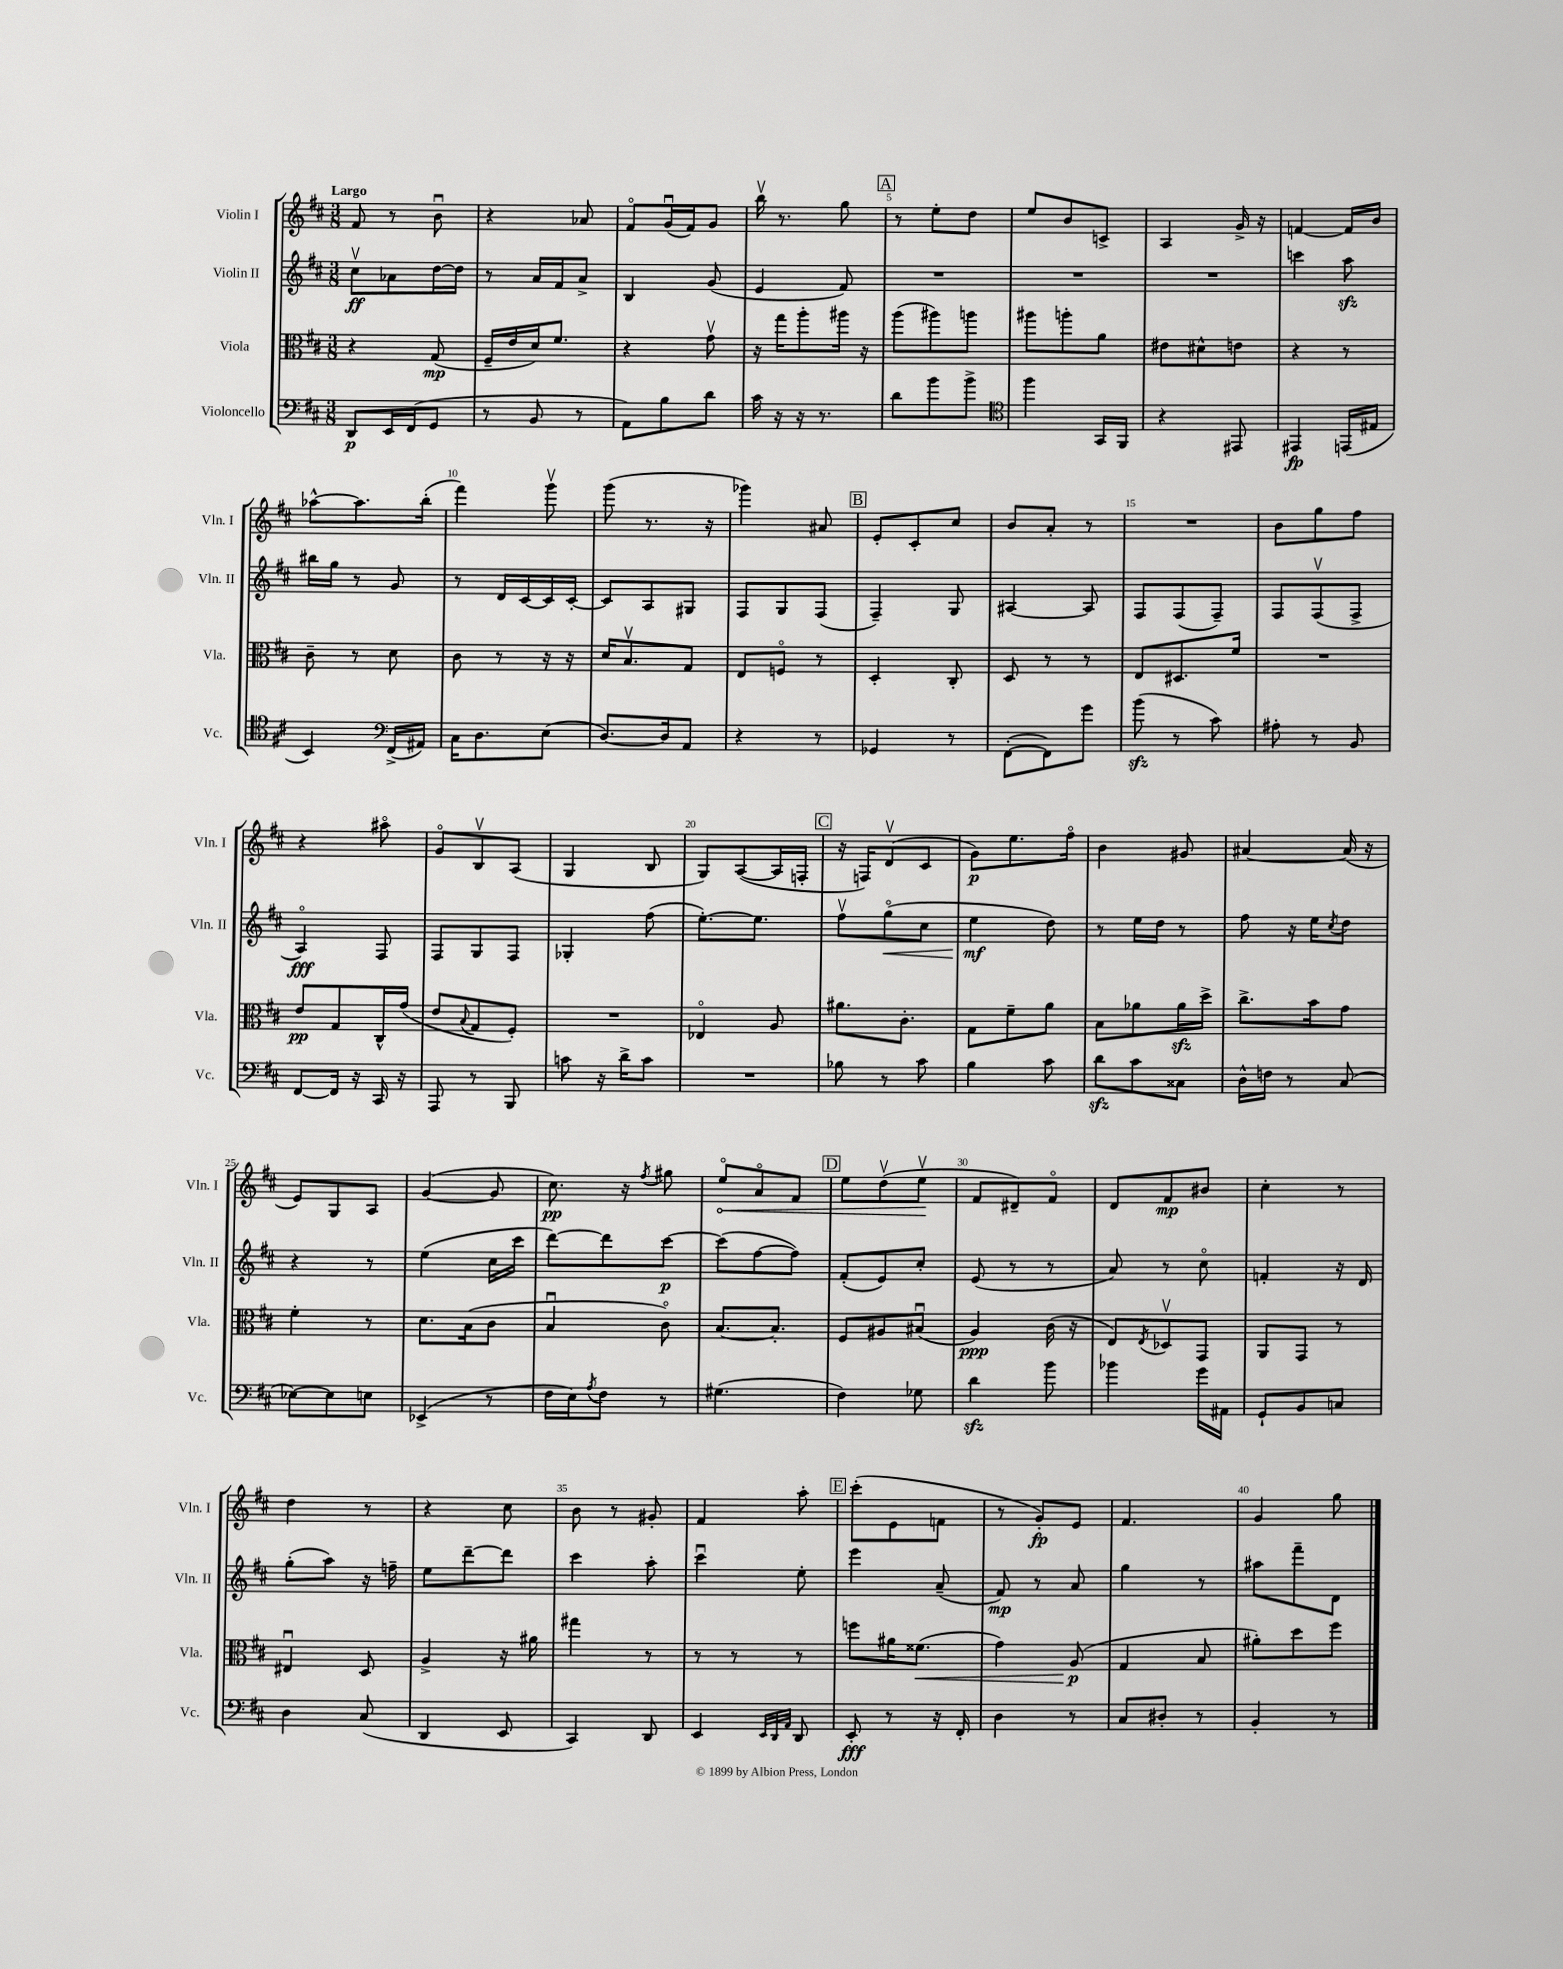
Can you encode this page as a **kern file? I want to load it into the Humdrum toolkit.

**kern	**kern	**kern	**kern
*staff4	*staff3	*staff2	*staff1
*clefF4	*clefC3	*clefG2	*clefG2
*k[f#c#]	*k[f#c#]	*k[f#c#]	*k[f#c#]
*M3/8	*M3/8	*M3/8	*M3/8
8DD/L	4r	8cc#v\L	8f#/
16EE/L	.	8a-\	8r
(16FF#/J	.	.	.
8GG/J	(8G/	[16dd\L	8bu\
.	.	16dd\]JJ	.
=	=	=	=
8r	16F#~/LL	8r	4r
.	16e/	.	.
8BB/	16d/J)	16a/LL	.
.	8.f#/J	16f#/J	.
8r	.	8a^/J	8a-/
=	=	=	=
8AA\L)	4r	4B/	8f#o/L
8B\	.	.	(16gu/L
.	.	.	16f#/J)
8d\J	8gv\	(8g/	8g/J
=	=	=	=
16c#\	16r	4e/	16bbv\
16r	16gg\LK	.	8.r
16r	8aa'\	.	.
8.r	.	.	.
.	16aa#\Jk	8f#/)	8gg\
.	16r	.	.
=	=	=	=
8d\L	(8aa\L	4.r	8r
8b\	8aa#\)	.	8ee'\L
8b^\J	8aa\J	.	8dd\J
=	=	=	=
*clefC4	*	*	*
4ff#\	8aa#\L	4.r	8ee/L
.	8aa'\	.	8b/
16GG/LL	8a\J	.	8c^/J
16FF#/JJ	.	.	.
=	=	=	=
4r	8e#\L	4.r	4A/
.	8d#^^\	.	.
8EE#/	8e\J	.	16g^/
.	.	.	16r
=	=	=	=
4EE#/	4r	4ccc\	[4f/
(16EE/LL	8r	8aa\	16f/]LL
16E#/JJ	.	.	16b/JJ
=	=	=	=
4BB/)	8c#~\	16bb#\LL	[8aa-^^\L
.	.	16gg\JJ	.
.	8r	8r	8.aa-\]
*clefF4	*	*	*
(16FF#^/LL	8d\	8g/	.
16AA#/JJ)	.	.	(16bb'\Jk
=	=	=	=
16C#\LK	8c#\	8r	4fff#\)
8.D\	.	.	.
.	8r	16d/LL	.
.	.	[16c#/	.
(8E\J	16r	16c#/]	8gggv\
.	16r	[16c#'/JJ	.
=	=	=	=
[8.D/L)	16d/LK	8c#/]L	(8ggg\
.	8.Bv/	.	.
.	.	8A/	8.r
16D/]k	.	.	.
8AA/J	8G/J	8G#/J	.
.	.	.	16r
=	=	=	=
4r	8E/L	8F#/L	4ggg-\)
.	8Fo/J	8G/	.
8r	8r	(8F#/J	8a#/
=	=	=	=
4GG-/	4D'/	4F#~/)	8e'/L
.	.	.	8c#'/
8r	8C#'/	8G/	8cc#/J
=	=	=	=
([8FF#'\L	8D/	[4A#/	8b/L
8FF#\])	8r	.	8a'/J
8g\J	8r	8A#/]	8r
=	=	=	=
(8b\	8E/L	8F#/L	4.r
8r	8.D#/	(8F#/	.
8c#\)	.	8F#~/J)	.
.	16f#/Jk	.	.
=	=	=	=
8A#'\	4.r	8F#/L	8b\L
8r	.	(8F#v/	8gg\
8BB/	.	8F#^/J	8ff#\J
=	=	=	=
[8FF#/L	8e/L	4Ao/)	4r
16FF#/]Jk	8G/	.	.
16r	.	.	.
16CC#/	16C#^^/L	8F#/	8aa#o\
16r	(16g/JJ	.	.
=	=	=	=
8AAA/	8e/L	8F#/L	8go/L
.	8qqB/	.	.
8r	8G/	8G/	8Bv/
8BBB/	8F#'/J)	8F#/J	(8A/J
=	=	=	=
8c\	4.r	4G-'/	4G/
16r	.	.	.
16d^\LK	.	.	.
8c\J	.	(8ff#\	8B/
=	=	=	=
4.r	4E-o/	[8.ee'\L)	8G/L)
.	.	.	([8A/
.	.	8.ee\]J	.
.	8A/	.	16A/]L
.	.	.	16F'/JJ
=	=	=	=
8B-\	8.a#\L	8ff#v\L	16r
.	.	.	16F/LK)
8r	.	(8ggo\	(8dv/
.	8.c#'\J	.	.
8c#\	.	8cc#\J	8c#/J
=	=	=	=
4B\	8G\L	4ee\	8g\L)
.	8f#~\	.	8.ee\
8c#\	8a\J	8dd\)	.
.	.	.	16ff#o\Jk
=	=	=	=
8d\L	8B\L	8r	4b\
8c#\	8a-\	16ee\LL	.
.	.	16dd\JJ	.
8C##\J	16a-\L	8r	8g#/
.	16dd^\JJ	.	.
=	=	=	=
16D^^\LL	8.cc#^\L	8ff#\	[4a#/
16F\JJ	.	.	.
8r	.	16r	.
.	16b\k	16ee\LK	.
.	.	8qcc#/	.
(8C#/	8g\J	8dd\J	(16a#/]
.	.	.	16r
=	=	=	=
[8E-\L)	4f#'\	4r	8e/L)
8E-\]	.	.	8G/
8E\J	8r	8r	8A/J
=	=	=	=
(4EE-^/	8.d\L	(4ee\	([4g/
.	(16B\k	.	.
8r	8c#\J	16cc#\LL	8g/]
.	.	16ccc#\JJ	.
=	=	=	=
16F#\LL	4Bu/	[8ddd\L)	8.cc#\)
16E\J)	.	.	.
8qA/	.	.	.
8F#\J	.	8ddd\]	.
.	.	.	16r
.	.	.	8qff#/
8r	8c#o\)	[8ccc#\J	8gg#\
=	=	=	=
(4.G#\	[8.B/L	(8ccc#\]L	8eeo/L
.	.	[8ff#\	8ao/
.	8.B'/]J	.	.
.	.	8ff#\]J)	8f#/J
=	=	=	=
4F#\)	8F#/L	(8f#'/L	8ee\L
.	8A#/	8e/)	(8ddv\
8G-\	(8B#u/J	8cc#'/J	8eev\J
=	=	=	=
4d\	4A/)	(8e/	8f#/L
.	.	8r	8d#~/)
8b\	(16c#\	8r	8f#o/J
.	16r	.	.
=	=	=	=
4b-\	8E/L)	8a/)	8d/L
.	8qE/	.	.
.	8D-v/	8r	8f#/
16g\LL	8GG/J	8cc#o\	8b#/J
16AA#\JJ	.	.	.
=	=	=	=
8GG`/L	8AA/L	4f'/	4cc#'\
8BB/	8GG/J	.	.
8C/J	8r	16r	8r
.	.	16d/	.
=	=	=	=
4D\	4E#u/	(8gg'\L	4dd\
.	.	8aa\J)	.
(8C#/	8D/	16r	8r
.	.	16ff~\	.
=	=	=	=
4DD/	4A^/	8ee\L	4r
.	.	[8ddd~\	.
8EE/	16r	8ddd\]J	8cc#\
.	16a#\	.	.
=	=	=	=
4CC#/)	4gg#\	4ccc#\	8b\
.	.	.	8r
8DD/	8r	8aa'\	8g#'/
=	=	=	=
4EE/	8r	4ccc#u\	4f#/
.	8r	.	.
32qqEE/LLL	.	.	.
32qqDD/	.	.	.
32qqAA/JJJ	.	.	.
8DD/	8r	8ee'\	8aa'\
=	=	=	=
8EE'/	8ff\L	4eee\	(8ccc#'\L
8r	16a#\K	.	8e\
.	(8.f##\J	.	.
16r	.	(8a~/	8f\J
16FF#'/	.	.	.
=	=	=	=
4D\	4g\)	8f#/)	8r
.	.	8r	8g'/L)
8r	(8A/	8a/	8e/J
=	=	=	=
8C#/L	4G/	4gg\	4.f#/
8D#'/J	.	.	.
8r	8B/	8r	.
=	=	=	=
4BB'/	8a#'\L)	8aa#\L	4g/
.	8dd\	8fff#~\	.
8r	8ff#\J	8d\J	8gg\
==	==	==	==
*-	*-	*-	*-
